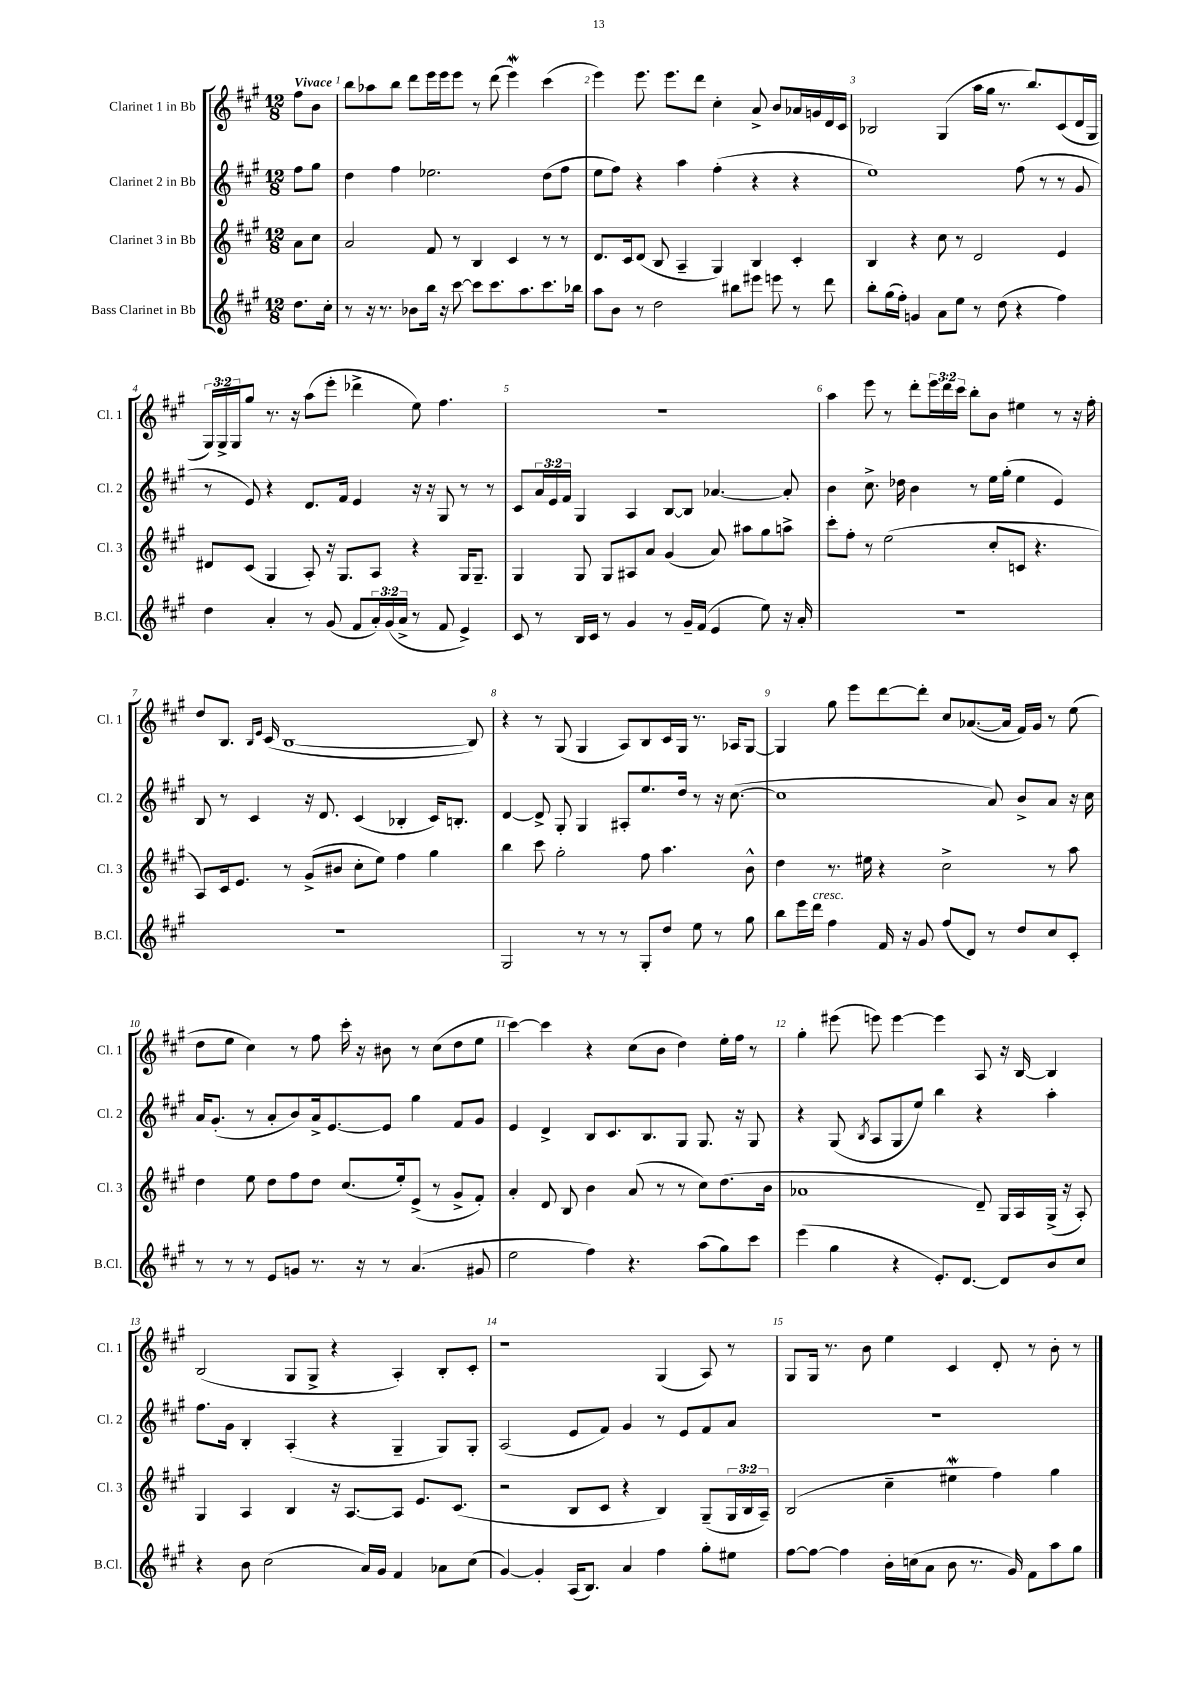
<<
\new StaffGroup <<
\new Staff = "s0" \with { instrumentName = "Clarinet 1 in Bb" shortInstrumentName = "Cl. 1" } {
    \clef treble \key a \major \numericTimeSignature \time 12/8 \override Staff.TupletNumber.text = #tuplet-number::calc-fraction-text \partial 4 \tempo "Vivace"
    fis''8 b'8 |
    b''8 aes''8 b''8 d'''8 e'''16 e'''16 e'''8 r8 d'''8( e'''4\mordent) cis'''4( |
    e'''4) e'''8. e'''8. d'''8 cis''4-. a'8-> b'8 aes'16 g'16 d'16 cis'16 |
    bes2 gis4( a''16 gis''16 r8. b''8.) cis'8( d'16 gis16 |
    \tuplet 3/2 { gis16) gis16-> gis16 } gis''8 r8. r16 a''8( e'''8-. des'''4-> e''8) fis''4. |
    R1. |
    a''4 e'''8 r8 d'''8-. \tuplet 3/2 { e'''16 d'''16 cis'''16 } b''8-. b'8 eis''4 r8 r16 fis''16-. |
    d''8 b8. \grace { b16 e'16 } cis'16( b1~ b8) |
    r4 r8 gis8( gis4 a8) b8 cis'16 gis16 r8. aes16 gis8~ |
    gis4 gis''8 e'''8 d'''8~ d'''8-. cis''8 aes'8.~( aes'16 fis'16) gis'16 r8 e''8( |
    d''8 e''8 cis''4) r8 fis''8 cis'''16-. r16 bis'8 r8 cis''8( d''8 e''8 |
    cis'''4~) cis'''4 r4 cis''8( b'8 d''4) e''16-. fis''16 r8 |
    gis''4-. eis'''8( e'''8) e'''4~ e'''4 a8 r16 b16~ b4 |
    b2( gis8 gis8-> r4 a4-.) b8-. cis'8-. |
    r1 gis4( a8) r8 |
    gis8 gis16 r8. b'8 e''4 cis'4 d'8-. r8 b'8-. r8 \bar "|." |
}
\new Staff = "s1" \with { instrumentName = "Clarinet 2 in Bb" shortInstrumentName = "Cl. 2" } {
    \clef treble \key a \major \numericTimeSignature \time 12/8 \override Staff.TupletNumber.text = #tuplet-number::calc-fraction-text \partial 4
    fis''8 gis''8 |
    d''4 fis''4 ees''2. d''8( fis''8 |
    e''8 fis''8) r4 a''4 fis''4-.( r4 r4 |
    e''1) fis''8( r8 r8 gis'8 |
    r8 e'8) r4 d'8. fis'16 e'4 r16 r16 gis8 r8 r8 |
    cis'8 \tuplet 3/2 { a'16 e'16 fis'16 } gis4 a4 b8~ b8 aes'4.~ aes'8-. |
    b'4 cis''8.-> des''16 b'4 r8 e''16 gis''16-.( e''4 e'4) |
    b8 r8 cis'4 r16 d'8. cis'4( bes4-. cis'16) b8.-. |
    d'4~ d'8-> gis8-. gis4 ais8-. e''8. d''16 r8 r16 cis''8.~( |
    cis''1 a'8) b'8-> a'8 r16 cis''16 |
    a'16 gis'8.-.( r8 a'8-. b'8) a'16-> e'8.~ e'8 gis''4 fis'8 gis'8 |
    e'4 d'4-> b8 cis'8. b8. gis8 gis8. r16 gis8 |
    r4 gis8( \acciaccatura { b8 } a8 gis8 e''8) b''4 r4 a''4-. |
    fis''8. gis'16 b4-. a4-.( r4 gis4-- gis8) gis8-. |
    a2( e'8 fis'8) gis'4 r8 e'8 fis'8 a'8 |
    R1. \bar "|." |
}
\new Staff = "s2" \with { instrumentName = "Clarinet 3 in Bb" shortInstrumentName = "Cl. 3" } {
    \clef treble \key a \major \numericTimeSignature \time 12/8 \override Staff.TupletNumber.text = #tuplet-number::calc-fraction-text \partial 4
    a'8 cis''8 |
    a'2 fis'8 r8 b4 cis'4 r8 r8 |
    d'8. cis'16 d'8( b8 a4-- gis4) b4 cis'4-. |
    b4 r4 cis''8 r8 d'2 e'4 |
    dis'8 cis'8( gis4 a8-.) r16 gis8. a8 r4 gis16 gis8.-- |
    gis4 gis8 gis8 ais8 a'8 gis'4( a'8) ais''8 gis''8 a''8-> |
    cis'''8-. fis''8-. r8 e''2( cis''8-. c'8 r4. |
    a8) cis'16 e'8. r8 gis'8->( bis'8 cis''8-. e''8) fis''4 gis''4 |
    b''4 cis'''8 gis''2-. fis''8 a''4. b'8-^ |
    d''4 r8. eis''16 r4 cis''2-> r8 a''8 |
    d''4 e''8 d''8 fis''8 d''8 cis''8.( e''16-.) e'8->( r8 gis'8-> fis'8-.) |
    a'4-. d'8 b8 b'4 a'8( r8 r8 cis''8) d''8.( b'16 |
    aes'1 d'8--) gis16 a16 gis16->( r16 a8-.) |
    gis4 a4 b4 r16 a8.~ a8 e'8. cis'8.( |
    r2 b8 cis'8 r4 b4) gis8--( \tuplet 3/2 { gis16 b16 a16--) } |
    b2( cis''4-- eis''4\mordent fis''4) gis''4 \bar "|." |
}
\new Staff = "s3" \with { instrumentName = "Bass Clarinet in Bb" shortInstrumentName = "B.Cl." } {
    \clef treble \key a \major \numericTimeSignature \time 12/8 \override Staff.TupletNumber.text = #tuplet-number::calc-fraction-text \partial 4
    d''8. cis''16-. |
    r8 r16 r8. bes'8 b''16 r16 cis'''8~ cis'''8 cis'''8. a''8. cis'''8. bes''16 |
    a''8 b'8 r8 d''2 bis''8 eis'''8 e'''8 r8 d'''8 |
    b''8-. gis''16( fis''16-.) g'4 a'8 e''8 r8 d''8( r4 fis''4) |
    d''4 a'4-. r8 gis'8( fis'8 \tuplet 3/2 { a'16-.) gis'16( a'16-> } r8 fis'8 e'4->) |
    cis'8 r8 b16 cis'16 r8 gis'4 r8 gis'16-- fis'16( e'4 e''8) r16 a'16-. |
    R1. |
    R1. |
    gis2 r8 r8 r8 gis8-. d''8 e''8 r8 gis''8 |
    b''8 e'''16 d'''16^\markup { \italic "cresc." } fis''4 fis'16 r16 gis'8 fis''8( d'8) r8 d''8 cis''8 cis'8-. |
    r8 r8 r8 e'8 g'8 r8. r16 r8 a'4.( gis'8 |
    e''2 fis''4) r4. a''8( gis''8) cis'''8 |
    e'''4( gis''4 r4 e'8.-.) d'8.~ d'8 b'8 cis''8 |
    r4 b'8 cis''2( a'16) gis'16 fis'4 aes'8 cis''8( |
    gis'4~) gis'4-. a16( b8.) a'4 fis''4 gis''8-. eis''8 |
    fis''8~ fis''8~ fis''4 b'16-. c''16( a'8 b'8 r8. gis'16) fis'8 a''8 gis''8 \bar "|." |
}
>>
>>
\layout { \context { \Score \override BarNumber.break-visibility = ##(#f #t #t) barNumberVisibility = #all-bar-numbers-visible } }
